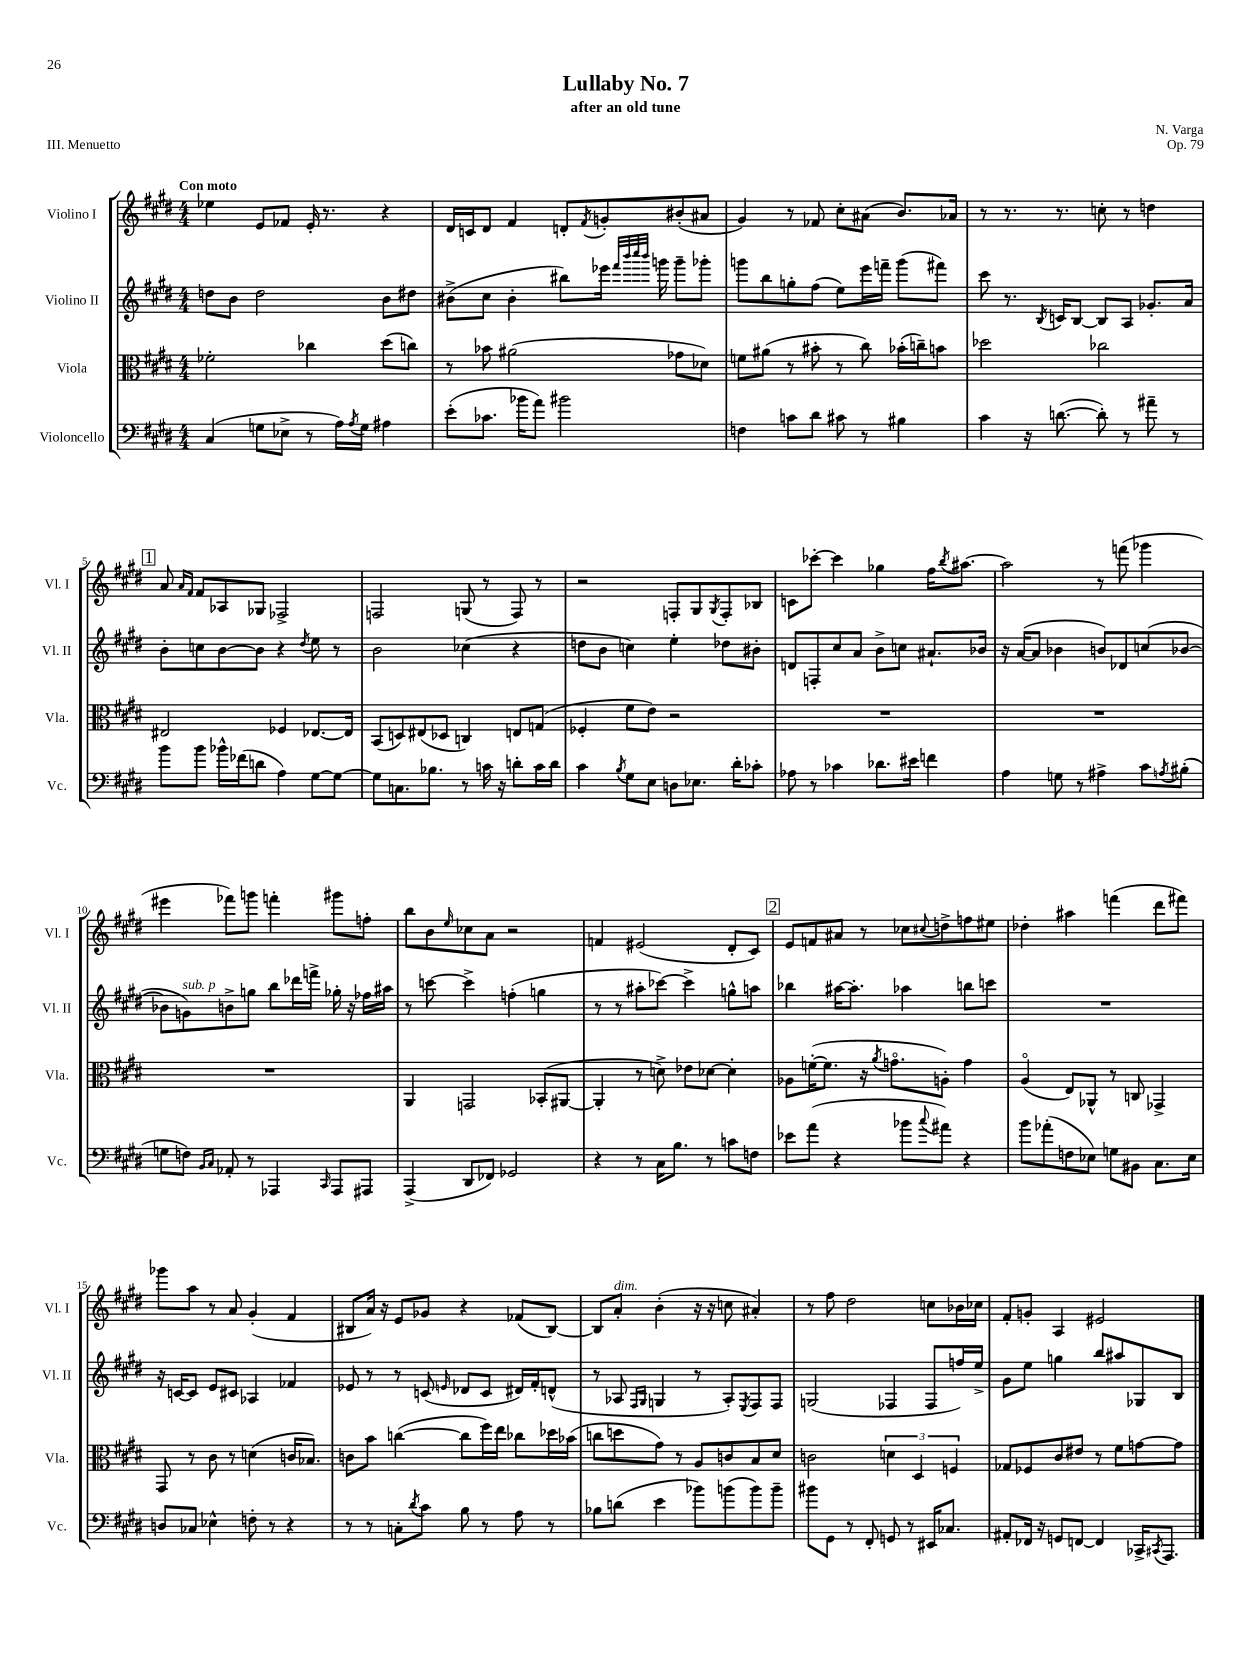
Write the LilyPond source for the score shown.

\header { title = "Lullaby No. 7" composer = "N. Varga" subtitle = "after an old tune" opus = "Op. 79" piece = "III. Menuetto" }
<<
\new StaffGroup <<
\new Staff = "s0" \with { instrumentName = "Violino I" shortInstrumentName = "Vl. I" } {
    \clef treble \key e \major \numericTimeSignature \time 4/4 \tempo "Con moto"
    ees''4 e'8 fes'8 e'16-. r8. r4 |
    dis'16 c'16 dis'8 fis'4 d'8-. \acciaccatura { fis'8 } g'8-. bis'8-.( ais'8 |
    gis'4) r8 fes'8 cis''8-. ais'8( b'8.) aes'16 |
    r8 r8. r8. c''8-. r8 d''4 |
    \mark \markup { \box "1" } a'8 \grace { a'16 fis'16 } fis'8 aes8 ges8 fes2-> |
    f2 g8( r8 f8) r8 |
    r2 f8-. gis8 \acciaccatura { gis8 } f8-. bes8 |
    c'8 ces'''8~-. ces'''4 ges''4 fis''16 \acciaccatura { b''8 } ais''8.~ |
    ais''2 r8 f'''8( ges'''4 |
    eis'''4 fes'''8) g'''8 f'''4-. gis'''8 f''8-. |
    b''8 b'8 \grace { e''16 } ces''8 a'8 r2 |
    f'4 eis'2( dis'8-. cis'8) |
    \mark \markup { \box "2" } e'8 f'8 ais'8 r8 ces''8 \appoggiatura { cis''8 } d''8-> f''8 eis''8 |
    des''4-. ais''4 f'''4( dis'''8 fis'''8) |
    ges'''8 a''8 r8 a'8 gis'4-.( fis'4 |
    bis8 a'16) r16 e'8 ges'8 r4 fes'8( bis8~) |
    bis8 a'8-.^\markup { \italic "dim." } b'4-.( r16 r16 c''8 ais'4-.) |
    r8 fis''8 dis''2 c''8 bes'16 ces''16 |
    fis'8-. g'8-. a4 eis'2 \bar "|." |
}
\new Staff = "s1" \with { instrumentName = "Violino II" shortInstrumentName = "Vl. II" } {
    \clef treble \key e \major \numericTimeSignature \time 4/4
    d''8 b'8 d''2 b'8 dis''8 |
    bis'8->( cis''8 bis'4-. bis''8) ees'''16 \grace { fis'''32 b'''32 cis''''32 b'''32 } g'''16 g'''8-- ges'''8-. |
    g'''8 b''8 g''8-. fis''8( e''8) e'''16 f'''16-- g'''8( fis'''8) |
    cis'''8 r8. \acciaccatura { b8 } c'16 b8~ b8 a8 ges'8.-. a'16 |
    \mark \markup { \box "1" } b'8-. c''8 b'8~ b'8 r4 \acciaccatura { dis''8 } e''8 r8 |
    b'2 ces''4( r4 |
    d''8 b'8 c''4) e''4-. des''8 bis'8-. |
    d'8 f8-. cis''8 a'8 b'8-> c''8 ais'8.-! bes'16 |
    r16 a'16~( a'8 bes'4 b'8) des'8 c''8( bes'8~ |
    bes'8 g'8^\markup { \italic "sub. p" }) b'8-> g''8 b''8 des'''16 f'''16-> ges''16-. r16 fes''16 ais''16 |
    r8 c'''8~ c'''4-> f''4-.( g''4 |
    r8 r8 ais''8-. ces'''8~) ces'''4-> g''8-^ a''8 |
    \mark \markup { \box "2" } bes''4 ais''16~ ais''8.-. aes''4 b''8 c'''8 |
    R1 |
    r16 c'16~ c'8 e'8 cis'8 aes4 fes'4 |
    ees'8 r8 r8 c'8( \grace { e'16 } des'8 c'8 dis'16) fis'16-. d'8-^( |
    r8 aes8 \grace { fis16 gis16 } g4 r8 aes8-.) \acciaccatura { e8 } fis8 fis8 |
    g2( fes4 fes8 f''16) e''16-> |
    gis'8 e''8 g''4 b''8 ais''8 ges8 b8 \bar "|." |
}
\new Staff = "s2" \with { instrumentName = "Viola" shortInstrumentName = "Vla." } {
    \clef alto \key e \major \numericTimeSignature \time 4/4
    fes'2-. ces''4 dis''8( c''8) |
    r8 bes'8 ais'2( ges'8 des'8) |
    f'8 ais'8( r8 bis'8-. r8 cis''8) bes'16-.( c''16--) b'8 |
    des''2 ces''2 |
    \mark \markup { \box "1" } eis2 fes4 ees8.~ ees16 |
    b,8( d8) eis8( des8 c4) e8 g8( |
    fes4-. fis'8 e'8) r2 |
    R1 |
    R1 |
    R1 |
    a,4 g,2 bes,8-.( ais,8~ |
    ais,4-. r8 d'8->) ees'8 des'8~ des'4-. |
    \mark \markup { \box "2" } aes8 f'16~-.( f'8. r16 \acciaccatura { a'8 } g'8.\flageolet a8-.) g'4 |
    a4\flageolet( e8) aes,8-^ r8 c8 ges,4-> |
    gis,8 r8 cis'8 r8 d'4( c'16 bes8.) |
    c'8 b'8 c''4~( c''8 fis''16) e''16 ces''8 des''16 bes'16( |
    c''8 d''8 gis'8) r8 a8 c'8 b8 dis'8 |
    c'2 \tuplet 3/2 { d'4 dis4 f4 } |
    ges8 fes8 cis'8 eis'8 r8 fis'8 g'8~ g'8 \bar "|." |
}
\new Staff = "s3" \with { instrumentName = "Violoncello" shortInstrumentName = "Vc." } {
    \clef bass \key e \major \numericTimeSignature \time 4/4
    cis4( g8 ees8-> r8 a16) \acciaccatura { a8 } g16 ais4 |
    e'8-.( ces'8. bes'16 a'8) bis'2 |
    f4 c'8 dis'8 cis'8 r8 bis4 |
    cis'4 r16 d'8.~( d'8-.) r8 ais'8-- r8 |
    \mark \markup { \box "1" } b'8 b'8 bes'16-^ fes'16( d'8 a4) gis8~ gis8~ |
    gis8 c8. bes8. r8 c'16 r16 d'8-. c'16 d'16 |
    cis'4 \acciaccatura { b8 } gis8 e8 d8 ees8. dis'16-. ces'8-. |
    aes8 r8 ces'4 des'8. eis'16 f'4 |
    a4 g8 r8 ais4-> cis'8 \acciaccatura { a8 } bis8-.( |
    g8 f8) \grace { b,16 cis16 } aes,8-. r8 aes,,4 \grace { cis,16 } aes,,8 ais,,8 |
    a,,4->( dis,8 fes,8) ges,2 |
    r4 r8 cis16 b8. r8 c'8 f8 |
    \mark \markup { \box "2" } ees'8 a'8( r4 bes'8 \appoggiatura { cis''8 } ais'8) r4 |
    b'8 aes'8-.( f8 ees8) g8 bis,8 cis8. ees16 |
    d8 ces8 ees4-^ f8-. r8 r4 |
    r8 r8 c8-. \acciaccatura { dis'8 } cis'8 b8 r8 a8 r8 |
    bes8 d'8( e'4 bes'8) b'8( b'8) b'8-- |
    bis'8 gis,8 r8 fis,8-. g,8 r8 eis,16 ces8. |
    ais,8-. fes,16 r16 g,8 f,8~ f,4 ces,16-> \acciaccatura { cis,8 } a,,8. \bar "|." |
}
>>
>>
